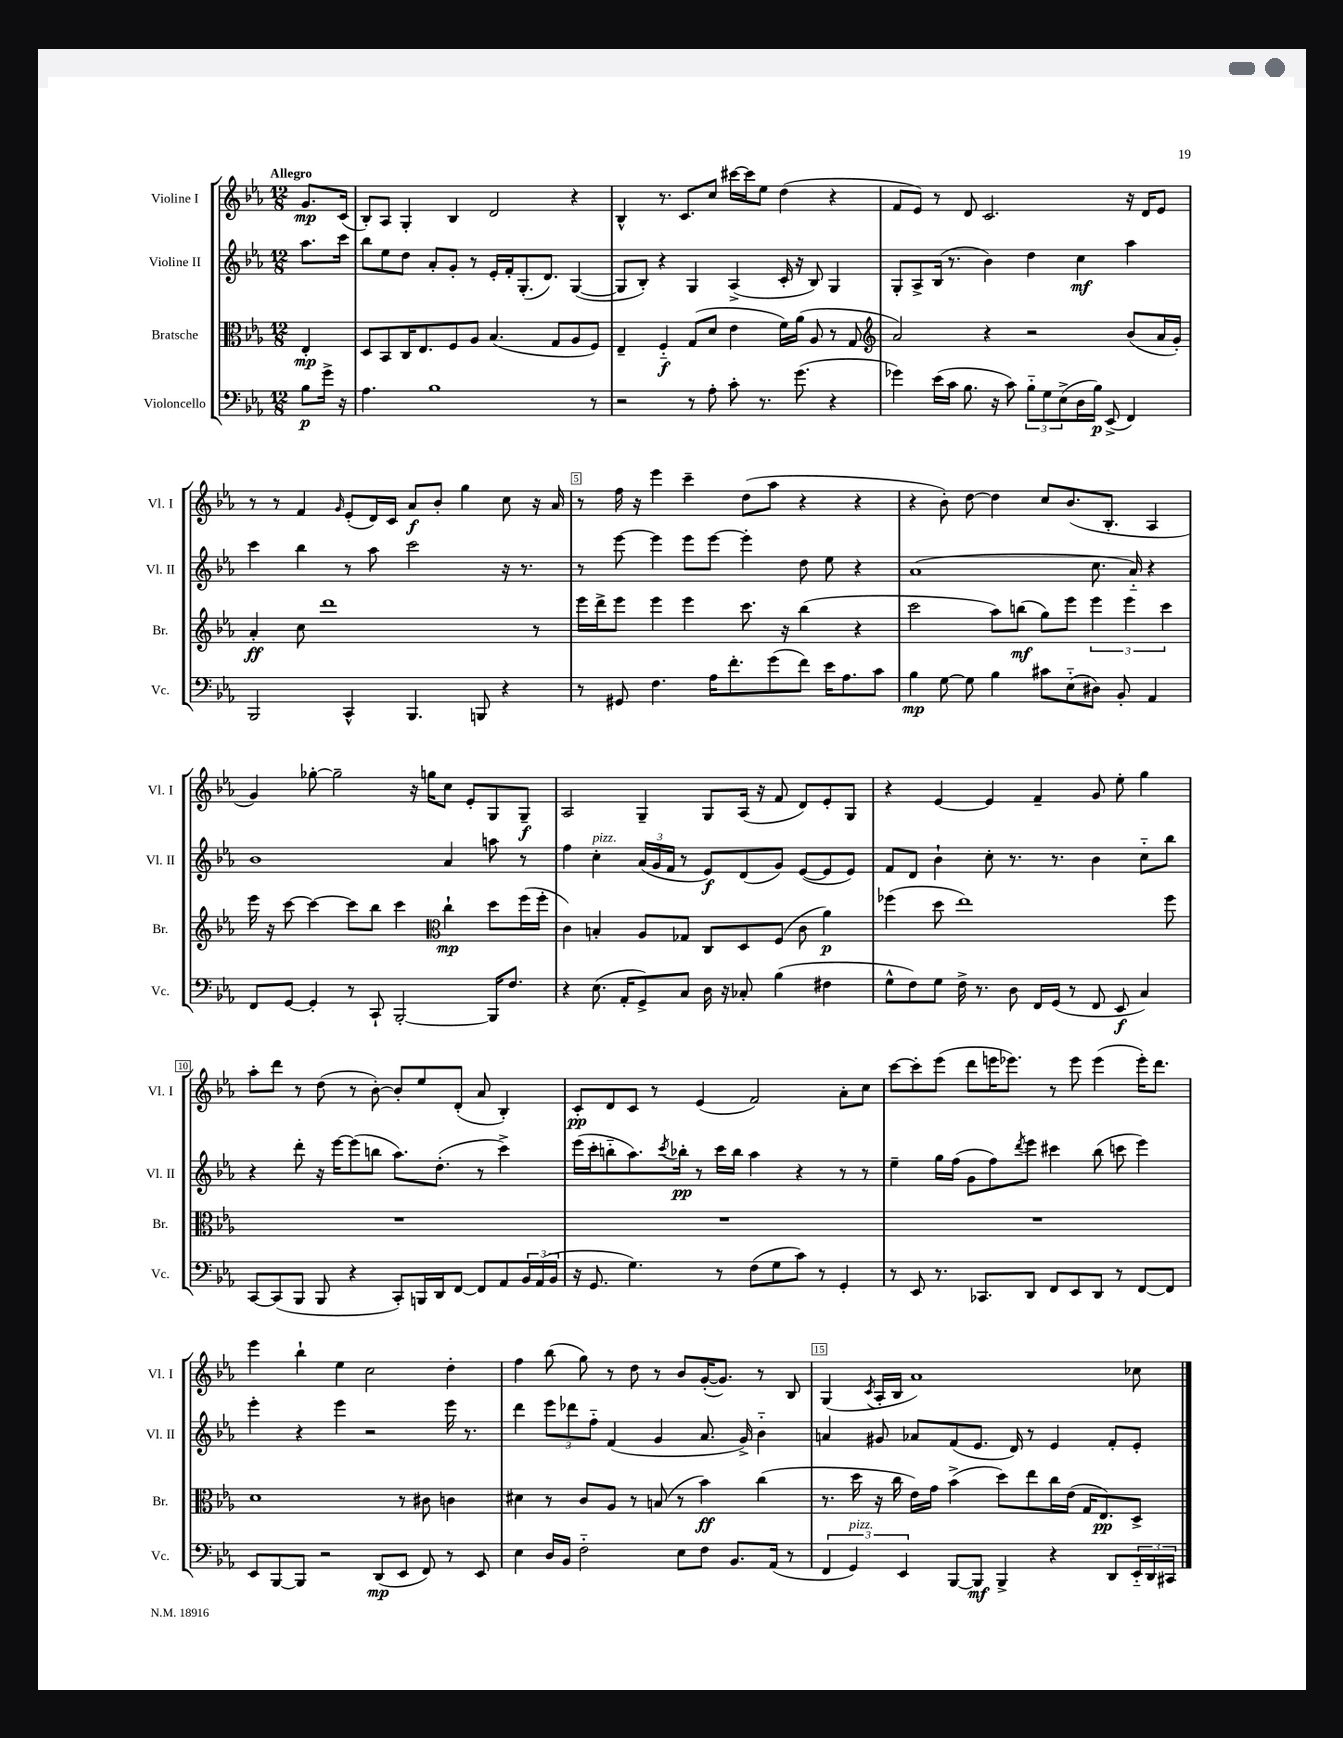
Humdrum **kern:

**kern	**dynam	**kern	**dynam	**kern	**dynam	**kern	**dynam
*part4	*part4	*part3	*part3	*part2	*part2	*part1	*part1
*staff4	*staff4	*staff3	*staff3	*staff2	*staff2	*staff1	*staff1
*I"Violoncello	*	*I"Bratsche	*	*I"Violine II	*	*I"Violine I	*
*I'Vc.	*	*I'Br.	*	*I'Vl. II	*	*I'Vl. I	*
*clefF4	*	*clefC3	*	*clefG2	*	*clefG2	*
*k[b-e-a-]	*	*k[b-e-a-]	*	*k[b-e-a-]	*	*k[b-e-a-]	*
*M12/8	*	*M12/8	*	*M12/8	*	*M12/8	*
=	=	=	=	=	=	=	=
!	!	!	!	!	!	!LO:TX:a:B:t=Allegro	!
8B-\L	p	4E-'/	mp	8.aa-\L	.	8.g/L	mp
16g^\Jk	.	.	.	.	.	.	.
16r	.	.	.	16ccc\Jk	.	(16c/Jk	.
=1	=1	=1	=1	=1	=1	=1	=1
4.A-\	.	8D/L	.	8bb-\L	.	8B-'/L)	.
.	.	8BB-/	.	8ee-\	.	8A-/J	.
.	.	16C/K	.	8dd\J	.	4G'/	.
.	.	8.E-/	.	.	.	.	.
1B-	.	.	.	8a-'/L	.	.	.
.	.	8F/	.	8g'/J	.	4B-/	.
.	.	8A-/J	.	8r	.	.	.
.	.	(4.B-/	.	16e-'/LL	.	2d/	.
.	.	.	.	16f'/J	.	.	.
.	.	.	.	(8.G'/	.	.	.
.	.	.	.	8.d/J)	.	.	.
.	.	8G/L	.	.	.	.	.
.	.	8A-/	.	([4G/	.	4r	.
8r	.	8F/J)	.	.	.	.	.
=2	=2	=2	=2	=2	=2	=2	=2
2r	.	4E-~/	.	8G/L]	.	4B-^^/	.
.	.	.	.	8B-'/J)	.	.	.
.	.	4F/	f	4r	.	8.r	.
.	.	.	.	.	.	8.c/L	.
8r	.	(8G/L	.	4G/	.	.	.
8A-'\	.	8d/J	.	.	.	8cc/J	.
8c'\	.	4e-\	.	(4A-^/	.	[16ccc#X\LL	.
.	.	.	.	.	.	16ccc#\J]	.
8.r	.	.	.	.	.	8ee-\J	.
.	.	16f\LL)	.	16c'/	.	(4dd\	.
(8.g\	.	(16a-\JJ	.	16r	.	.	.
.	.	8A-/	.	8B-/)	.	.	.
4r	.	8r	.	4G/	.	4r	.
.	.	8G/	.	.	.	.	.
=3	=3	=3	=3	=3	=3	=3	=3
*	*	*clefG2	*	*	*	*	*
4g-X\)	.	2a-/)	.	8G'/L	.	8f/L	.
.	.	.	.	8A-^/	.	8e-/J)	.
(16e-\LL	.	.	.	(16B-/Jk	.	8r	.
16c\JJ	.	.	.	8.r	.	.	.
8.B-\	.	.	.	.	.	8d/	.
.	.	4r	.	4b-\)	.	2.c/	.
16r	.	.	.	.	.	.	.
8c\)	.	.	.	.	.	.	.
12B-\L	.	2r	.	4dd\	.	.	.
12G\	.	.	.	.	.	.	.
(12E-^\	.	.	.	.	.	.	.
16D\L	.	.	.	4cc\	mf	.	.
16B-\JJ)	p	.	.	.	.	.	.
(8EE-^/	.	.	.	.	.	.	.
4FF/)	.	(8b-/L	.	4aa-\	.	16r	.
.	.	.	.	.	.	16d/KL	.
.	.	16a-/L	.	.	.	8e-/J	.
.	.	16g'/JJ)	.	.	.	.	.
!!LO:LB:g=z
=4	=4	=4	=4	=4	=4	=4	=4
2BBB-/	.	4a-'/	ff	4ccc\	.	8r	.
.	.	.	.	.	.	8r	.
.	.	8cc\	.	4bb-\	.	4f/	.
.	.	1ddd	.	.	.	.	.
.	.	.	.	.	.	16qqg/	.
4CC^^/	.	.	.	8r	.	(8e-'/L	.
.	.	.	.	8aa-\	.	16d/L)	.
.	.	.	.	.	.	16c/JJ	.
4.BBB-/	.	.	.	2ccc\	.	8a-/L	f
.	.	.	.	.	.	8b-'/J	.
.	.	.	.	.	.	4gg\	.
8BBBn/	.	.	.	.	.	.	.
4r	.	.	.	16r	.	8cc\	.
.	.	.	.	8.r	.	.	.
.	.	8r	.	.	.	16r	.
.	.	.	.	.	.	16a-/	.
=5	=5	=5	=5	=5	=5	=5	=5
8r	.	16eee-\LL	.	8r	.	8r	.
.	.	16ddd^\J	.	.	.	.	.
8GG#X/	.	8eee-\J	.	[8eee-\	.	16ff\	.
.	.	.	.	.	.	16r	.
4.F\	.	4eee-\	.	4eee-\]	.	4eee-\	.
.	.	4eee-\	.	8eee-\L	.	4ccc~\	.
16A-\KL	.	.	.	[8eee-\J	.	.	.
8.f'\	.	.	.	.	.	.	.
.	.	8.ccc\	.	4eee-'\]	.	(8dd\L	.
(8g\	.	.	.	.	.	8aa-\J	.
.	.	16r	.	.	.	.	.
8f\J)	.	(4bb-\	.	8dd\	.	4r	.
16e-\KL	.	.	.	8ee-\	.	.	.
8.A-\	.	.	.	.	.	.	.
.	.	4r	.	4r	.	4r	.
8c\J	.	.	.	.	.	.	.
=6	=6	=6	=6	=6	=6	=6	=6
4B-\	mp	2ccc\	.	(1a-	.	4r	.
[8G\	.	.	.	.	.	8b-'\)	.
8G\]	.	.	.	.	.	[8dd\	.
4B-\	.	8aa-\L)	.	.	.	4dd\]	.
.	.	(8bbn\J	mf	.	.	.	.
8c#X\L	.	8gg\L)	.	.	.	8cc/L	.
(8E-\	.	8eee-\J	.	.	.	(8.b-/	.
8D#X\J)	.	6eee-\	.	8.cc\	.	.	.
.	.	.	.	.	.	8.B-'/J	.
8BB-'/	.	.	.	.	.	.	.
.	.	6eee-\	.	.	.	.	.
.	.	.	.	16a-/)	.	.	.
4AA-/	.	.	.	4r	.	4A-/	.
.	.	6ccc\	.	.	.	.	.
!!LO:LB:g=z
=7	=7	=7	=7	=7	=7	=7	=7
8FF/L	.	16eee-\	.	1b-	.	4g/)	.
.	.	16r	.	.	.	.	.
[8GG/J	.	[8ccc\	.	.	.	.	.
4GG'/]	.	4ccc\_	.	.	.	[8gg-X'\	.
.	.	.	.	.	.	2gg-~\]	.
8r	.	8ccc\L]	.	.	.	.	.
8CC`/	.	8bb-\J	.	.	.	.	.
[2BBB-'/	.	4ccc\	.	.	.	.	.
.	.	.	.	.	.	16r	.
.	.	.	.	.	.	16ggn\KL	.
*	*	*clefC3	*	*	*	*	*
.	.	4cc`\	mp	4a-/	.	8cc\J	.
.	.	.	.	.	.	8e-'/L	.
16BBB-/KL]	.	8dd\L	.	8aan\	.	8G/	.
8.F/J	.	.	.	.	.	.	.
.	.	(16ff\L	.	8r	.	8G~/J	f
.	.	16ff'\JJ	.	.	.	.	.
=8	=8	=8	=8	=8	=8	=8	=8
4r	.	4c\)	.	4ff\	.	2A-/	.
!	!	!	!	!LO:TX:a:i:t=pizz.	!	!	!
(8.E-\	.	4Bn'/	.	4cc'\	.	.	.
16AA-'/KL	.	.	.	.	.	.	.
8GG^/)	.	8A-/L	.	(24a-/LL	.	4G~/	.
.	.	.	.	24g/	.	.	.
.	.	.	.	24f/JJ	.	.	.
8C/J	.	8G-X/J	.	8r	.	.	.
16D\	.	8C/L	.	8e-/L)	f	8G/L	.
16r	.	.	.	.	.	.	.
8C-X'/	.	8D/	.	(8d/	.	(16A-/Jk	.
.	.	.	.	.	.	16r	.
(4B-\	.	(8F/J	.	8g/J)	.	8f/	.
.	.	8c\	.	([8e-/L	.	8d/L)	.
4F#X\	.	4a-\)	p	8e-/]	.	8e-'/	.
.	.	.	.	8e-/J)	.	8G/J	.
=9	=9	=9	=9	=9	=9	=9	=9
8G^^\L	.	(4ff-X\	.	8f/L	.	4r	.
8F\)	.	.	.	8d/J	.	.	.
8G\J	.	8dd\	.	4b-`\	.	[4e-/	.
16F^\	.	1ee-)	.	.	.	.	.
8.r	.	.	.	.	.	.	.
.	.	.	.	8cc'\	.	4e-/]	.
8D\	.	.	.	8.r	.	.	.
16FF/LL	.	.	.	.	.	4f~/	.
(16GG/JJ	.	.	.	8.r	.	.	.
8r	.	.	.	.	.	.	.
8FF/	.	.	.	4b-\	.	8g/	.
8EE-/	f	.	.	.	.	8ee-'\	.
4C/)	.	.	.	8cc\L	.	4gg\	.
.	.	8ff-\	.	8bb-\J	.	.	.
!!LO:LB:g=z
=10	=10	=10	=10	=10	=10	=10	=10
[8CC/L	.	1.r	.	4r	.	8aa-'\L	.
(8CC/]	.	.	.	.	.	8ddd\J	.
8BBB-/J	.	.	.	8ddd'\	.	8r	.
8BBB-/	.	.	.	16r	.	(8dd\	.
.	.	.	.	[16eee-\KL	.	.	.
4r	.	.	.	(8eee-\]	.	8r	.
.	.	.	.	8bbn\J	.	[8b-'\)	.
8CC'/L)	.	.	.	8.aa-\L)	.	8b-'/L]	.
16BBBn/L	.	.	.	.	.	8ee-/	.
16DD/J	.	.	.	(8.dd'\J	.	.	.
[8FF/J	.	.	.	.	.	(8d'/J	.
8FF/L]	.	.	.	8r	.	8a-/	.
8AA-/	.	.	.	4ccc^\)	.	4B-'/)	.
24BB-/L	.	.	.	.	.	.	.
(24AA-/	.	.	.	.	.	.	.
24BB-/JJ	.	.	.	.	.	.	.
=11	=11	=11	=11	=11	=11	=11	=11
16r	.	1.r	.	(16eee-\LL	.	8c'/L	pp
8.GG/	.	.	.	16ccc'\J	.	.	.
.	.	.	.	8bbn\	.	8d/	.
4.G\)	.	.	.	8.aa-\)	.	8c/J	.
.	.	.	.	.	.	8r	.
.	.	.	.	8qccc/	.	.	.
.	.	.	.	16bb-X'\Jk	pp	.	.
.	.	.	.	8r	.	(4e-/	.
8r	.	.	.	16ccc\LL	.	.	.
.	.	.	.	16bb-\JJ	.	.	.
(8F\L	.	.	.	4aa-\	.	2f/)	.
8G\	.	.	.	.	.	.	.
8c\J)	.	.	.	4r	.	.	.
8r	.	.	.	.	.	.	.
4GG'/	.	.	.	8r	.	8a-'\L	.
.	.	.	.	8r	.	8cc\J	.
=12	=12	=12	=12	=12	=12	=12	=12
8r	.	1.r	.	4ee-~\	.	[8ccc\L	.
8EE-/	.	.	.	.	.	8ccc'\]	.
8.r	.	.	.	16gg\LL	.	(8eee-\J	.
.	.	.	.	(16ff\JJ	.	.	.
.	.	.	.	8g\L	.	8ddd\L	.
8.CC-X/L	.	.	.	.	.	.	.
.	.	.	.	8ff\)	.	16eeen\K	.
.	.	.	.	.	.	8.eee-X\J)	.
.	.	.	.	8qddd/	.	.	.
8DD/J	.	.	.	8eee-\J	.	.	.
8FF/L	.	.	.	4ccc#X\	.	8r	.
8EE-/	.	.	.	.	.	8eee-\	.
8DD/J	.	.	.	(8bb-\	.	(4eee-\	.
8r	.	.	.	8cccn\	.	.	.
[8FF/L	.	.	.	4eee-\)	.	16eee-'\KL)	.
.	.	.	.	.	.	8.ddd\J	.
8FF/J]	.	.	.	.	.	.	.
!!LO:LB:g=z
=13	=13	=13	=13	=13	=13	=13	=13
8EE-/L	.	1d	.	4eee-'\	.	4eee-\	.
[8BBB-/	.	.	.	.	.	.	.
8BBB-/J]	.	.	.	4r	.	4bb-`\	.
2r	.	.	.	.	.	.	.
.	.	.	.	4eee-\	.	4ee-\	.
.	.	.	.	2r	.	2cc\	.
(8DD/L	mp	.	.	.	.	.	.
8EE-/J	.	8r	.	.	.	.	.
8FF/)	.	8c#X\	.	.	.	.	.
8r	.	4cn\	.	16eee-\	.	4dd'\	.
.	.	.	.	8.r	.	.	.
8EE-/	.	.	.	.	.	.	.
=14	=14	=14	=14	=14	=14	=14	=14
4E-\	.	4d#X\	.	4ddd\	.	4ff\	.
16D/LL	.	8r	.	12eee-\L	.	(8bb-\	.
16BB-/JJ	.	.	.	.	.	.	.
.	.	.	.	12ddd-X\	.	.	.
2F\	.	8c/L	.	.	.	8gg\)	.
.	.	.	.	12ff\J	.	.	.
.	.	8A-/J	.	(4f/	.	8r	.
.	.	8r	.	.	.	8dd\	.
.	.	(8Bn/	.	4g/	.	8r	.
8E-\L	.	8r	.	.	.	8b-/L	.
8F\J	.	4b-\)	ff	8.a-/	.	([16g'/K	.
.	.	.	.	.	.	8.g/J])	.
8.BB-/L	.	.	.	.	.	.	.
.	.	.	.	16g^/)	.	.	.
.	.	(4cc\	.	4b-\	.	8r	.
(16AA-/Jk	.	.	.	.	.	.	.
8r	.	.	.	.	.	8B-/	.
=15	=15	=15	=15	=15	=15	=15	=15
6FF/	.	8.r	.	4an/	.	(4G/	.
!LO:TX:a:i:t=pizz.	!	!	!	!	!	!	!
6GG/)	.	.	.	.	.	.	.
.	.	16dd\	.	.	.	.	.
.	.	.	.	.	.	8qc/	.
.	.	16r	.	8g#X/	.	16A-'/LL	.
.	.	16cc\	.	.	.	16B-/JJ	.
6EE-/	.	.	.	.	.	.	.
.	.	16e-\LL)	.	8a-X/L	.	1a-)	.
.	.	16g\JJ	.	.	.	.	.
[8BBB-/L	.	(4b-^\	.	(8f/	.	.	.
8BBB-/J]	mf	.	.	8.e-/J	.	.	.
4BBB-^/	.	8dd\L)	.	.	.	.	.
.	.	.	.	16d/)	.	.	.
.	.	8ee-\	.	8r	.	.	.
4r	.	16cc\L	.	4e-/	.	.	.
.	.	(16e-\JJ	.	.	.	.	.
.	.	16G/KL	.	.	.	.	.
.	.	8.E-/)	pp	.	.	.	.
8DD/L	.	.	.	8f'/L	.	.	.
24EE-/L	.	8D^/J	.	8e-'/J	.	8cc-X\	.
24DD/	.	.	.	.	.	.	.
24CC#X/JJ	.	.	.	.	.	.	.
==	==	==	==	==	==	==	==
*-	*-	*-	*-	*-	*-	*-	*-
